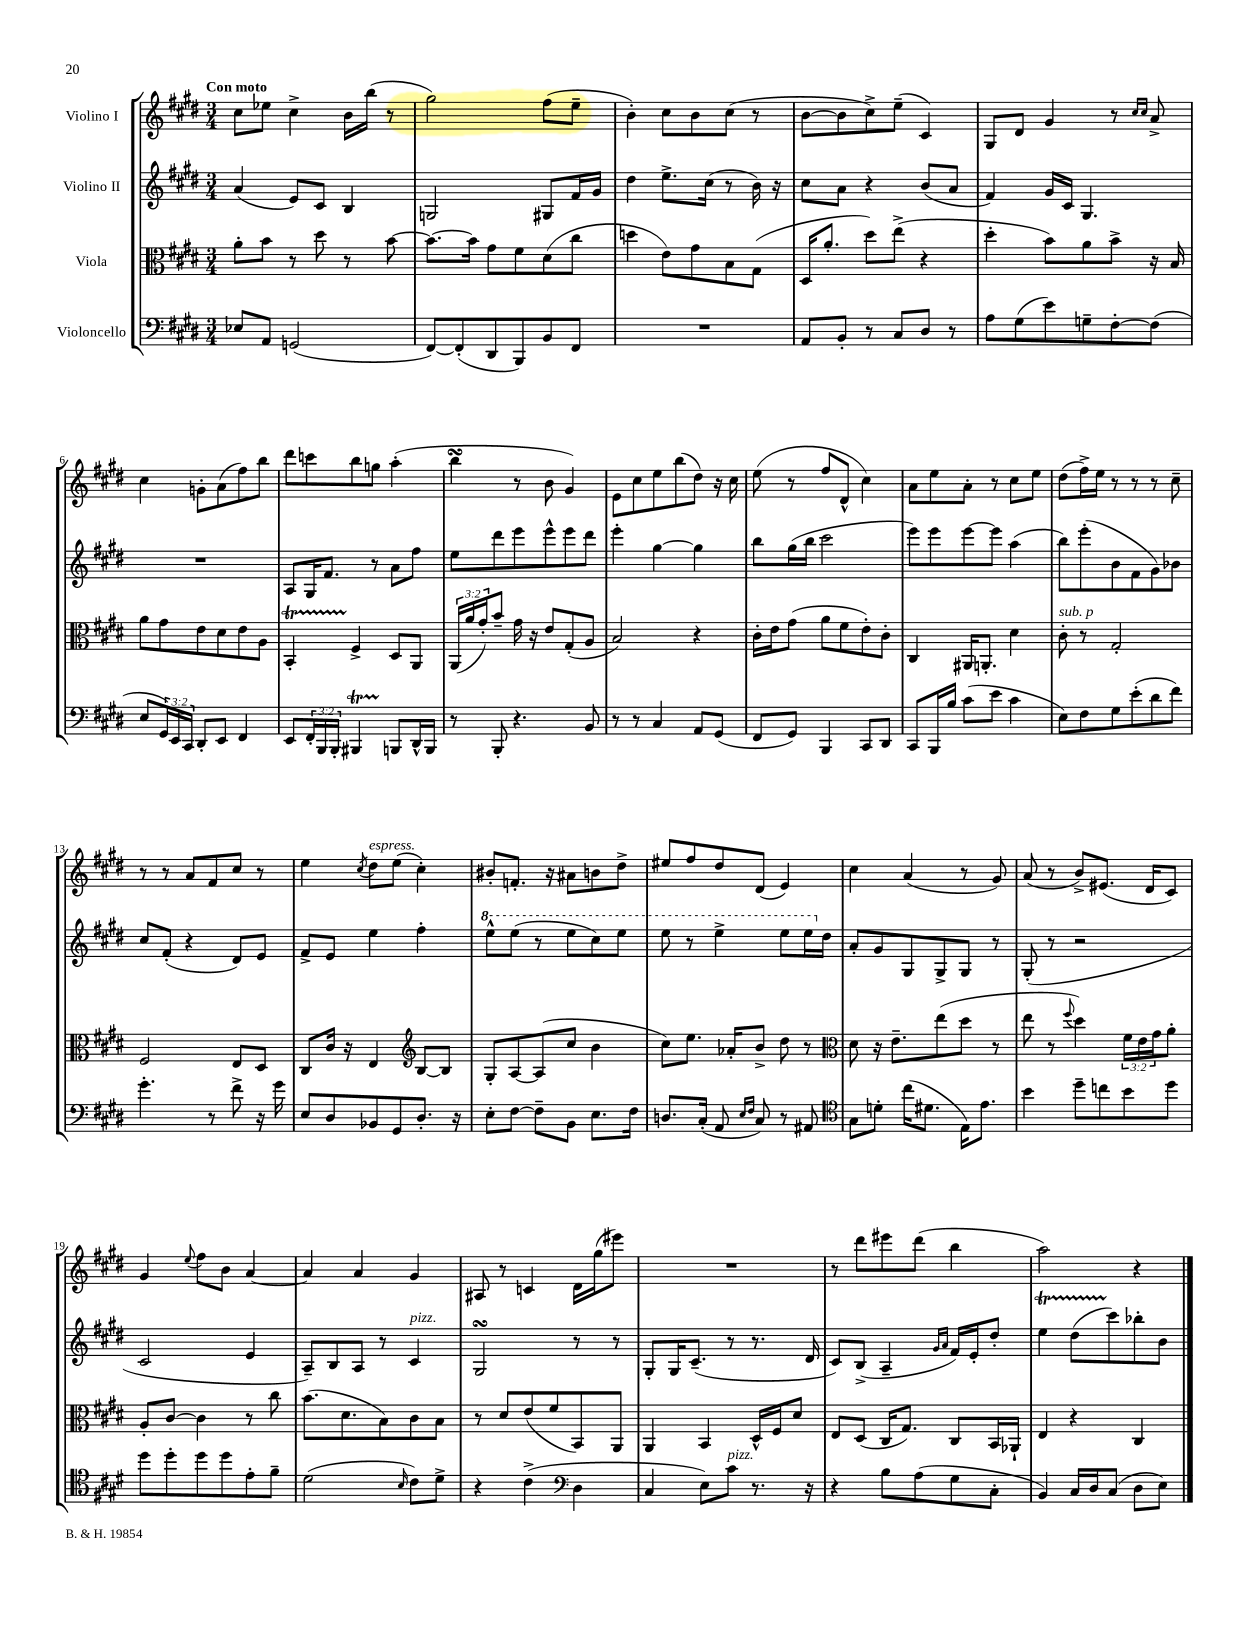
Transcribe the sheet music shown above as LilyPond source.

<<
\new StaffGroup <<
\new Staff = "s0" \with { instrumentName = "Violino I" } {
    \clef treble \key e \major \numericTimeSignature \time 3/4 \tempo "Con moto"
    cis''8 ees''8 cis''4-> b'16 b''16( r8 |
    gis''2) fis''8( e''8-- |
    b'4-.) cis''8 b'8 cis''8( r8 |
    b'8~ b'8 cis''8->) e''8--( cis'4) |
    gis8 dis'8 gis'4 r8 \grace { cis''16 cis''16 } a'8-> |
    cis''4 g'8-. a'8( fis''8) b''8 |
    dis'''8 c'''8 b''8 g''8 a''4-.( |
    b''4\turn r8 b'8 gis'4) |
    e'8 cis''8 e''8 b''8( dis''8) r16 cis''16 |
    e''8( r8 fis''8 dis'8-^ cis''4) |
    a'8 e''8 a'8-. r8 cis''8 e''8 |
    dis''8( fis''16->) e''16 r8 r8 r8 cis''8-- |
    r8 r8 a'8 fis'8 cis''8 r8 |
    e''4 \acciaccatura { cis''8 } dis''8^\markup { \italic "espress." } e''8( cis''4-.) |
    bis'8-. f'8.-. r16 ais'8 b'8 dis''8-> |
    eis''8 fis''8 dis''8 dis'8( e'4) |
    cis''4 a'4( r8 gis'8) |
    a'8( r8 b'8->) eis'8.( dis'16 cis'8) |
    gis'4 \appoggiatura { e''8 } fis''8 b'8 a'4~ |
    a'4 a'4 gis'4 |
    ais8 r8 c'4 dis'16 gis''16( eis'''8) |
    R2. |
    r8 dis'''8 eis'''8 dis'''8( b''4 |
    a''2) r4 \bar "|." |
}
\new Staff = "s1" \with { instrumentName = "Violino II" } {
    \clef treble \key e \major \numericTimeSignature \time 3/4
    a'4( e'8) cis'8 b4 |
    g2 gis8 fis'16 gis'16 |
    dis''4 e''8.-> cis''16( r8 b'16) r16 |
    cis''8 a'8 r4 b'8( a'8 |
    fis'4) gis'16 cis'16 gis4. |
    R2. |
    a8 gis16 fis'8. r8 a'8 fis''8 |
    e''8 dis'''8 e'''8 e'''8-^ e'''8 dis'''8 |
    e'''4-. gis''4~ gis''4 |
    b''8 gis''16( b''16 cis'''2 |
    e'''8) e'''8 e'''8~ e'''8 a''4( |
    b''8) e'''8-.( b'8 fis'8 gis'8) bes'8 |
    cis''8 fis'8-.( r4 dis'8) e'8 |
    fis'8-> e'8 e''4 fis''4-. |
    \ottava #1 e'''8-^ e'''8( r8 e'''8 cis'''8) e'''8 |
    e'''8 r8 e'''4-> e'''8 e'''16 \ottava #0 dis''16 |
    a'8-. gis'8 gis8 gis8-> gis8 r8 |
    gis8-.( r8 r2 |
    cis'2 e'4 |
    a8--) b8 a8 r8 cis'4^\markup { \italic "pizz." } |
    gis2\turn r8 r8 |
    gis8-. gis16 cis'8.--( r8 r8. dis'16 |
    cis'8) b8->( a4-- \grace { gis'16 a'16 } fis'16) e'16-. dis''8-. |
    e''4\startTrillSpan dis''8( cis'''8\stopTrillSpan) bes''8-. b'8 \bar "|." |
}
\new Staff = "s2" \with { instrumentName = "Viola" } {
    \clef alto \key e \major \numericTimeSignature \time 3/4 \override Staff.TupletNumber.text = #tuplet-number::calc-fraction-text
    a'8-. b'8 r8 dis''8 r8 b'8~ |
    b'8.~ b'16 gis'8 fis'8 dis'8( cis''8 |
    d''4 e'8) gis'8 b8 gis8( |
    dis16 a'8.-. dis''8) e''8->( r4 |
    dis''4-. b'8) a'8 b'8-> r16 b16 |
    a'8 gis'8 e'8 dis'8 e'8 a8 |
    b,4-.\startTrillSpan fis4->\stopTrillSpan dis8 a,8 |
    \tuplet 3/2 { a,16( a'16 gis'16-.) } b'8-- gis'16 r16 e'8 gis8-.( a8 |
    b2) r4 |
    cis'16-. e'16 gis'8( a'8 fis'8 e'8-.) cis'8-. |
    cis4 ais,16 a,8.-. dis'4 |
    cis'8-.^\markup { \italic "sub. p" } r8 gis2-. |
    fis2 e8 dis8 |
    cis8 cis'16 r16 e4 \clef treble b8~ b8 |
    gis8-. a8~ a8( cis''8 b'4 |
    cis''8) e''8. aes'16-. b'8-> dis''8 r8 |
    \clef alto dis'8 r16 e'8.-- e''8( dis''8 r8 |
    e''8 r8 \appoggiatura { fis''8 } dis''4) \tuplet 3/2 { fis'16 e'16 gis'16 } a'8-. |
    a8-. cis'8~ cis'4 r8 cis''8 |
    b'8.( dis'8. b8) cis'8 b8 |
    r8 dis'8 e'8( fis'8 b,8) a,8 |
    a,4 b,4 dis16-^ fis16 dis'8 |
    e8 dis8( cis16 gis8.) cis8 b,16 aes,16-! |
    e4 r4 cis4 \bar "|." |
}
\new Staff = "s3" \with { instrumentName = "Violoncello" } {
    \clef bass \key e \major \numericTimeSignature \time 3/4 \override Staff.TupletNumber.text = #tuplet-number::calc-fraction-text
    ees8 a,8 g,2( |
    fis,8~) fis,8-.( dis,8 b,,8) b,8 fis,8 |
    R2. |
    a,8 b,8-. r8 cis8 dis8 r8 |
    a8 gis8( e'8) g8-- fis8~-. fis8( |
    e8 \tuplet 3/2 { gis,16) e,16 cis,16 } dis,8-. e,8 fis,4 |
    e,8 \tuplet 3/2 { fis,16-. b,,16 b,,16-. } bis,,4\startTrillSpan b,,8\stopTrillSpan dis,16-^ b,,16 |
    r8 b,,8-. r4. b,8 |
    r8 r8 cis4 a,8 gis,8( |
    fis,8 gis,8) b,,4 cis,8 dis,8 |
    cis,8 b,,16 b16 cis'8( e'8 cis'4 |
    e8) fis8 gis8 e'8-.( dis'8 fis'8) |
    gis'4.-. r8 fis'8-> r16 gis'16 |
    e8 dis8 bes,8 gis,8 dis8.-. r16 |
    e8-. fis8~ fis8-- b,8 e8. fis16 |
    d8. cis16-.( a,8 \grace { e16 fis16 } cis8) r8 ais,8 |
    \clef tenor gis8 d'8-. cis''16( dis'8. e16) e'8. |
    b'4 dis''8-- c''8 b'8 dis''8 |
    dis''8 dis''8-. dis''8 dis''8 e'8-. fis'8-- |
    dis'2( \grace { b16 } cis'8) dis'8-> |
    r4 cis'4->( \clef bass dis4 |
    cis4 e8) cis'8^\markup { \italic "pizz." } r8. r16 |
    r4 b8 a8( gis8 cis8-. |
    b,4) cis16 dis16 cis8( dis8 e8) \bar "|." |
}
>>
>>
